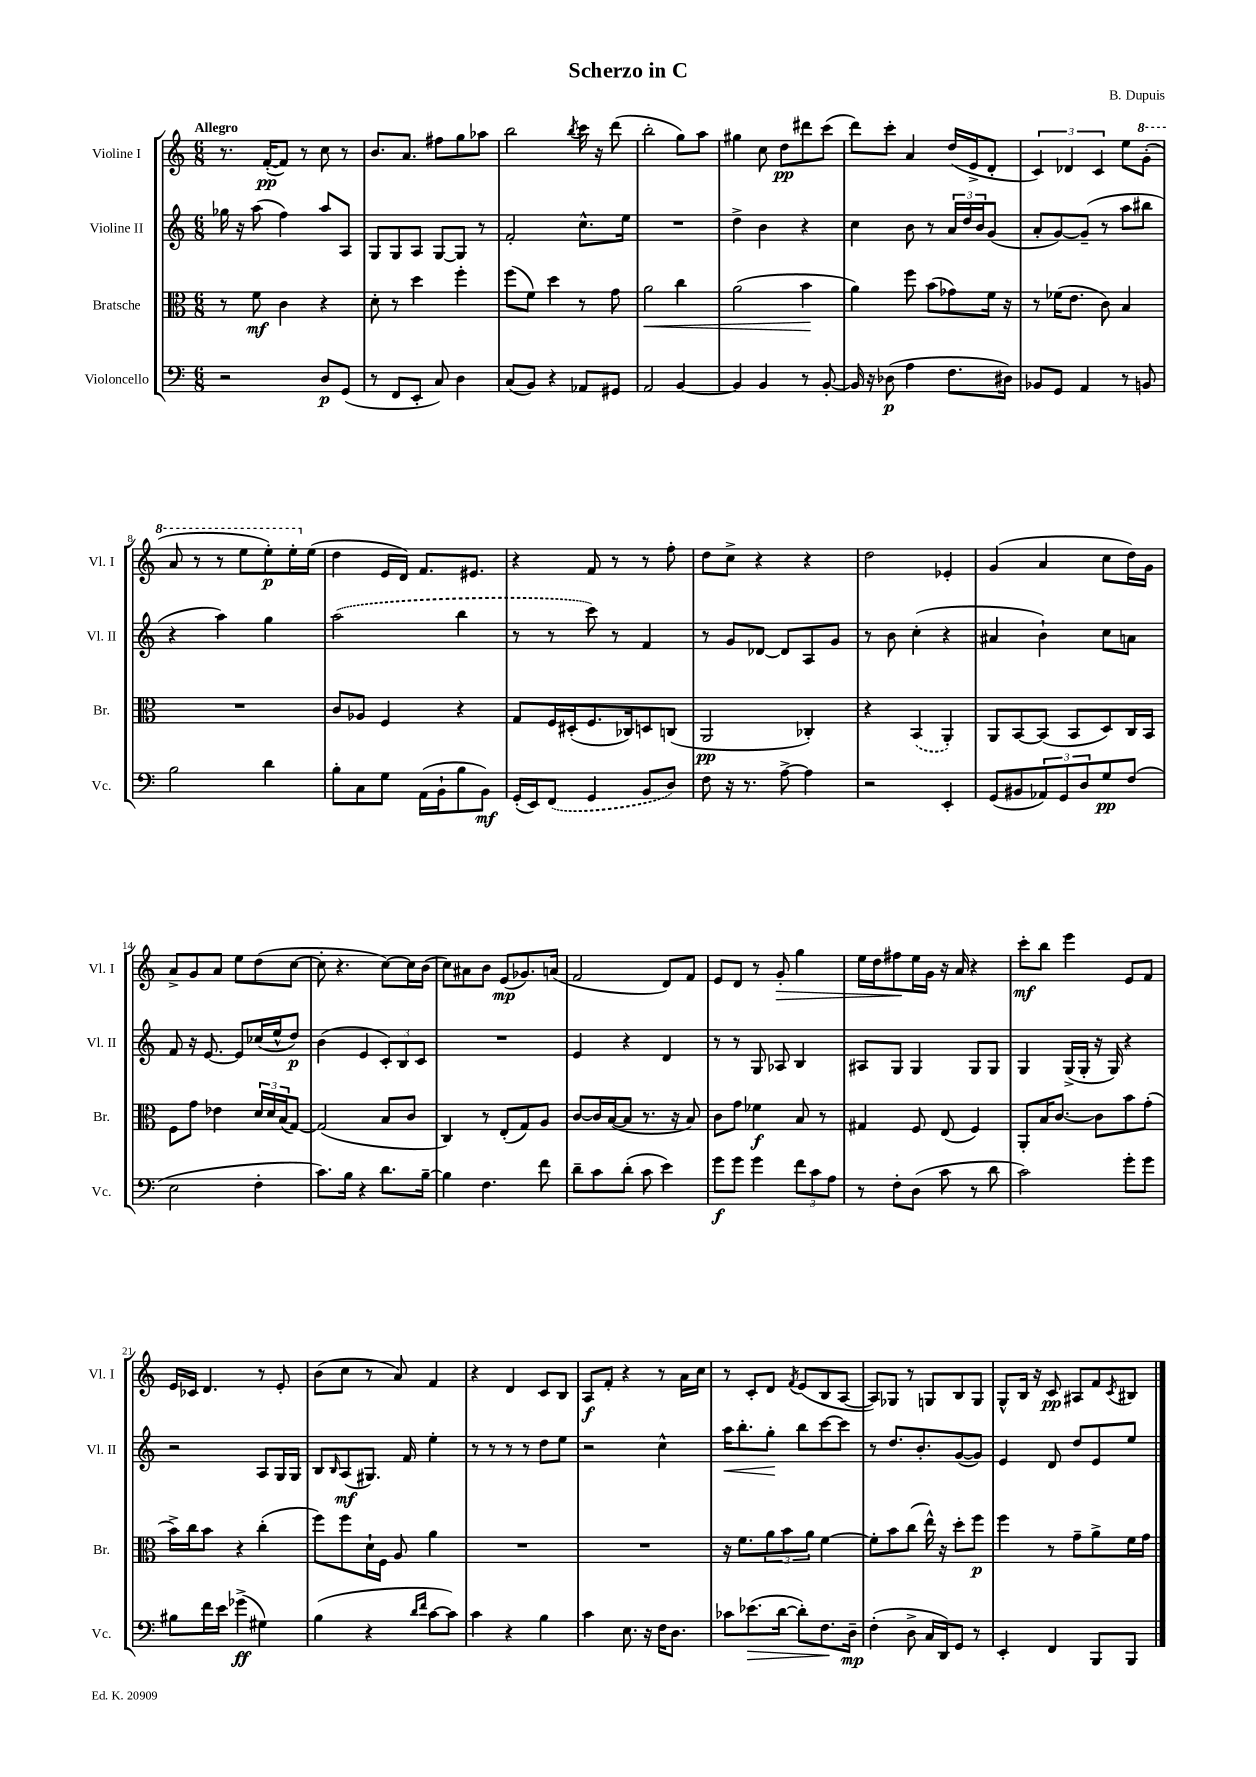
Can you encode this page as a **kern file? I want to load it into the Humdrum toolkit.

**kern	**kern	**kern	**kern
*staff4	*staff3	*staff2	*staff1
*clefF4	*clefC3	*clefG2	*clefG2
*k[]	*k[]	*k[]	*k[]
*M6/8	*M6/8	*M6/8	*M6/8
2r	8r	16gg-\	8.r
.	.	16r	.
.	8f\	(8aa\	.
.	.	.	([16f'/LK
.	4c\	4ff\)	8f/]J)
.	.	.	8r
8D/L	4r	8aa/L	8cc\
(8GG/J	.	8A/J	8r
=	=	=	=
8r	8d'\	8G/L	8.b/L
8FF/L	8r	8G/	.
.	.	.	8.a/J
8EE'/J	4dd\	8A/J	.
8C/)	.	[8G/L	8ff#\L
4D\	4ff'\	8G/]J	8gg\
.	.	8r	8aa-\J
=	=	=	=
(8C/L	(8ff\L	2f'/	2bb\
8BB/J)	8f\J)	.	.
4r	4dd\	.	.
.	.	.	8qbb/
8AA-/L	8r	8.cc^^\L	16ccc\
.	.	.	16r
8GG#/J	8g\	.	(8ddd\
.	.	16ee\Jk	.
=	=	=	=
2AA/	2a\	2.r	2bb'\
[4BB/	4cc\	.	8gg\L)
.	.	.	8aa\J
=	=	=	=
4BB/]	(2a\	4dd^\	4gg#\
4BB/	.	4b\	8cc\
.	.	.	8dd\L
8r	4b\	4r	8ddd#\
[8BB'/	.	.	(8ccc\J
=	=	=	=
16BB/]	4a\)	4cc\	8ddd\L)
16r	.	.	.
(8D-\	.	.	8ccc'\J
4A\	8ff\	8b\	4a/
.	(8b\L	8r	.
8.F\L	8g-\)	24a/LL	(16dd/LL
.	.	24dd/	.
.	.	.	16e^/J
.	.	24b/J	.
.	16f\Jk	(8g/J	8d'/J
16D#\Jk)	16r	.	.
=	=	=	=
8BB-/L	8r	8a'/L	6c/)
8GG/J	(16f-\LK	[8g/)	.
.	.	.	6d-/
.	8.e\J	.	.
4AA/	.	(8g~/]J	.
.	.	.	6c/
.	8c\)	8r	.
8r	4B/	8aa\L	8ee\L
8BB/	.	8bb#\J	(8gg'\J
=	=	=	=
2B\	2.r	4r	8aa/
.	.	.	8r
.	.	4aa\)	8r
.	.	.	8eee\L
4d\	.	4gg\	8eee'\)
.	.	.	16eee'\L
.	.	.	(16ee\JJ
=	=	=	=
8B'\L	8c/L	(2aa\	4dd\
8C\	8A-/J	.	.
8G\J	4F/	.	16e/LL
.	.	.	16d/JJ)
(16AA\LL	.	.	8.f/L
16BB`\J	.	.	.
8B\	4r	4bb\	.
.	.	.	8.e#/J
8BB\J)	.	.	.
=	=	=	=
(16GG'/LL	8G/L	8r	4r
16EE/J)	.	.	.
(8FF/J	16F/L	8r	.
.	(16D#'/J	.	.
4GG/	8.F/	8ccc\)	8f/
.	.	8r	8r
.	16C-/k)	.	.
8BB/L	8D/	4f/	8r
8D/J)	(8C/J	.	8ff'\
=	=	=	=
8F\	2AA/	8r	8dd\L
16r	.	8g/L	8cc^\J
8.r	.	.	.
.	.	[8d-/J	4r
[8A^\	.	8d-/]L	.
4A\]	4C-'/)	8A/	4r
.	.	8g/J	.
=	=	=	=
2r	4r	8r	2dd\
.	.	8b\	.
.	(4BB/	(4cc'\	.
4EE'/	4AA'/)	4r	4e-'/
=	=	=	=
(8GG/L	8AA/L	4a#/	(4g/
8BB#/	[8BB/	.	.
12AA-/)	(8BB/]J	4b`\)	4a/
12GG/	.	.	.
.	8BB/L	.	.
12D/	.	.	.
8G/	8D/)	8cc\L	8cc\L
(8F/J	16C/L	8a\J	16dd\L)
.	16BB/JJ	.	16g\JJ
=	=	=	=
2E\	8F\L	8f/	8a^/L
.	8g\J	16r	8g/
.	.	[8.e/	.
.	4e-\	.	8a/J
.	.	8e/]L	8ee\L
4F'\	24d/LL	(16cc-/L	(8dd\
.	24d/	.	.
.	.	16ee^^/J	.
.	(24B/J	.	.
.	[8G/J)	8dd/J)	[8cc\J
=	=	=	=
8.c\L)	(2G/]	(4b\	8cc'\]
.	.	.	4.r
16B\Jk	.	.	.
4r	.	4e/	.
8.d\L	8B/L	12c'/L)	[8cc\L)
.	.	12B/	.
.	8c/J	.	16cc\]L
.	.	12c/J	.
[16B~\Jk	.	.	(16b\JJ
=	=	=	=
4B\]	4C/)	2.r	8cc\L)
.	.	.	8a#\
4.F\	8r	.	8b\J
.	(8E'/L	.	(8e/L
.	8G/)	.	8.g-/)
8f\	8A/J	.	.
.	.	.	(16a/Jk
=	=	=	=
8d~\L	[8c/L	4e/	2f/
8c\	16c/]L	.	.
.	([16B/J	.	.
(8d'\J	8B/]J	4r	.
8c\	8.r	.	.
4e\)	.	4d/	8d/L)
.	16r	.	.
.	8B/)	.	8f/J
=	=	=	=
8g\L	8c\L	8r	8e/L
8g\J	8g\J	8r	8d/J
4g\	4f-\	8G/	8r
.	.	8A-/	8g'/
12f\L	8B/	4B/	4gg\
12c\	.	.	.
.	8r	.	.
12A\J	.	.	.
=	=	=	=
8r	4G#/	8A#/L	16ee\LL
.	.	.	16dd\J
8F'\L	.	8G/J	8ff#\
(8D\J	8F/	4G/	16ee\L
.	.	.	16g\JJ
8c\	(8E/	.	16r
.	.	.	16a/
8r	4F/)	8G/L	4r
8d\	.	8G/J	.
=	=	=	=
2c\)	8AA'/L	4G/	8ccc'\L
.	16B/K	.	8bb\J
.	[8.c/J	.	.
.	.	(16G^/LL	4eee\
.	.	16G'/JJ	.
.	8c\]L	16r	.
.	.	16G/)	.
8g'\L	8b\	4r	8e/L
8g\J	(8g'\J	.	8f/J
=	=	=	=
8B#\L	16b^\LL)	2r	16e/LL
.	16cc\J	.	16c-/JJ
16f\L	8b\J	.	4.d/
16e\JJ	.	.	.
(4g-^\	4r	.	.
4G#\)	(4cc'\	8A/L	8r
.	.	16G/L	8e'/
.	.	16G/JJ	.
=	=	=	=
(4B\	8ff\L)	8B/L	(8b\L
.	.	16qqB/	.
.	8ff\	(8A/	8cc\J
4r	16d`\L	8.G#/J)	8r
.	16F\JJ	.	.
.	8A/	.	8a/)
.	.	16f/	.
16qqd/LL	.	.	.
16qqf/JJ	.	.	.
[8c\L	4a\	4ee'\	4f/
8c\]J)	.	.	.
=	=	=	=
4c\	2.r	8r	4r
.	.	8r	.
4r	.	8r	4d/
.	.	8r	.
4B\	.	8dd\L	8c/L
.	.	8ee\J	8B/J
=	=	=	=
4c\	2.r	2r	8A/L
.	.	.	8f'/J
8.E\	.	.	4r
16r	.	.	.
16F\LK	.	4cc^^\	8r
8.D\J	.	.	.
.	.	.	16a\LL
.	.	.	16cc\JJ
=	=	=	=
8c-\L	16r	16aa\LK	8r
.	8.f\L	8.bb'\	.
(8.e-\	.	.	8c'/L
.	12a\	8gg'\J	8d/J
[16d\Jk	.	.	.
.	12b\	.	.
.	.	.	8qf/
8d'\]L)	.	8bb\L	(8e/L
.	12a\J	.	.
8.F\	[4f\	[8ccc\	8B/
.	.	8ccc\]J	[8A/J
16D~\Jk	.	.	.
=	=	=	=
(4F'\	8f'\]L	8r	8A/]L)
.	8b\	8.dd/L	8G-/J
8D^\	(8cc\J	.	8r
.	.	8.b'/	.
16C/LL	16ee^^\)	.	8G/L
16DD/J)	16r	.	.
8GG/J	8dd'\L	([8g/	8B/
8r	8ff\J	8g/]J)	8G/J
=	=	=	=
4EE'/	4ff\	4e/	8G^^/L
.	.	.	16B/Jk
.	.	.	16r
4FF/	8r	8d/	8c/
.	8g~\L	8dd/L	8A#/L
8BBB/L	8a^\	8e/	8f/
.	.	.	8qc/
8BBB/J	16f\L	8ee/J	8B#/J
.	16g\JJ	.	.
==	==	==	==
*-	*-	*-	*-
